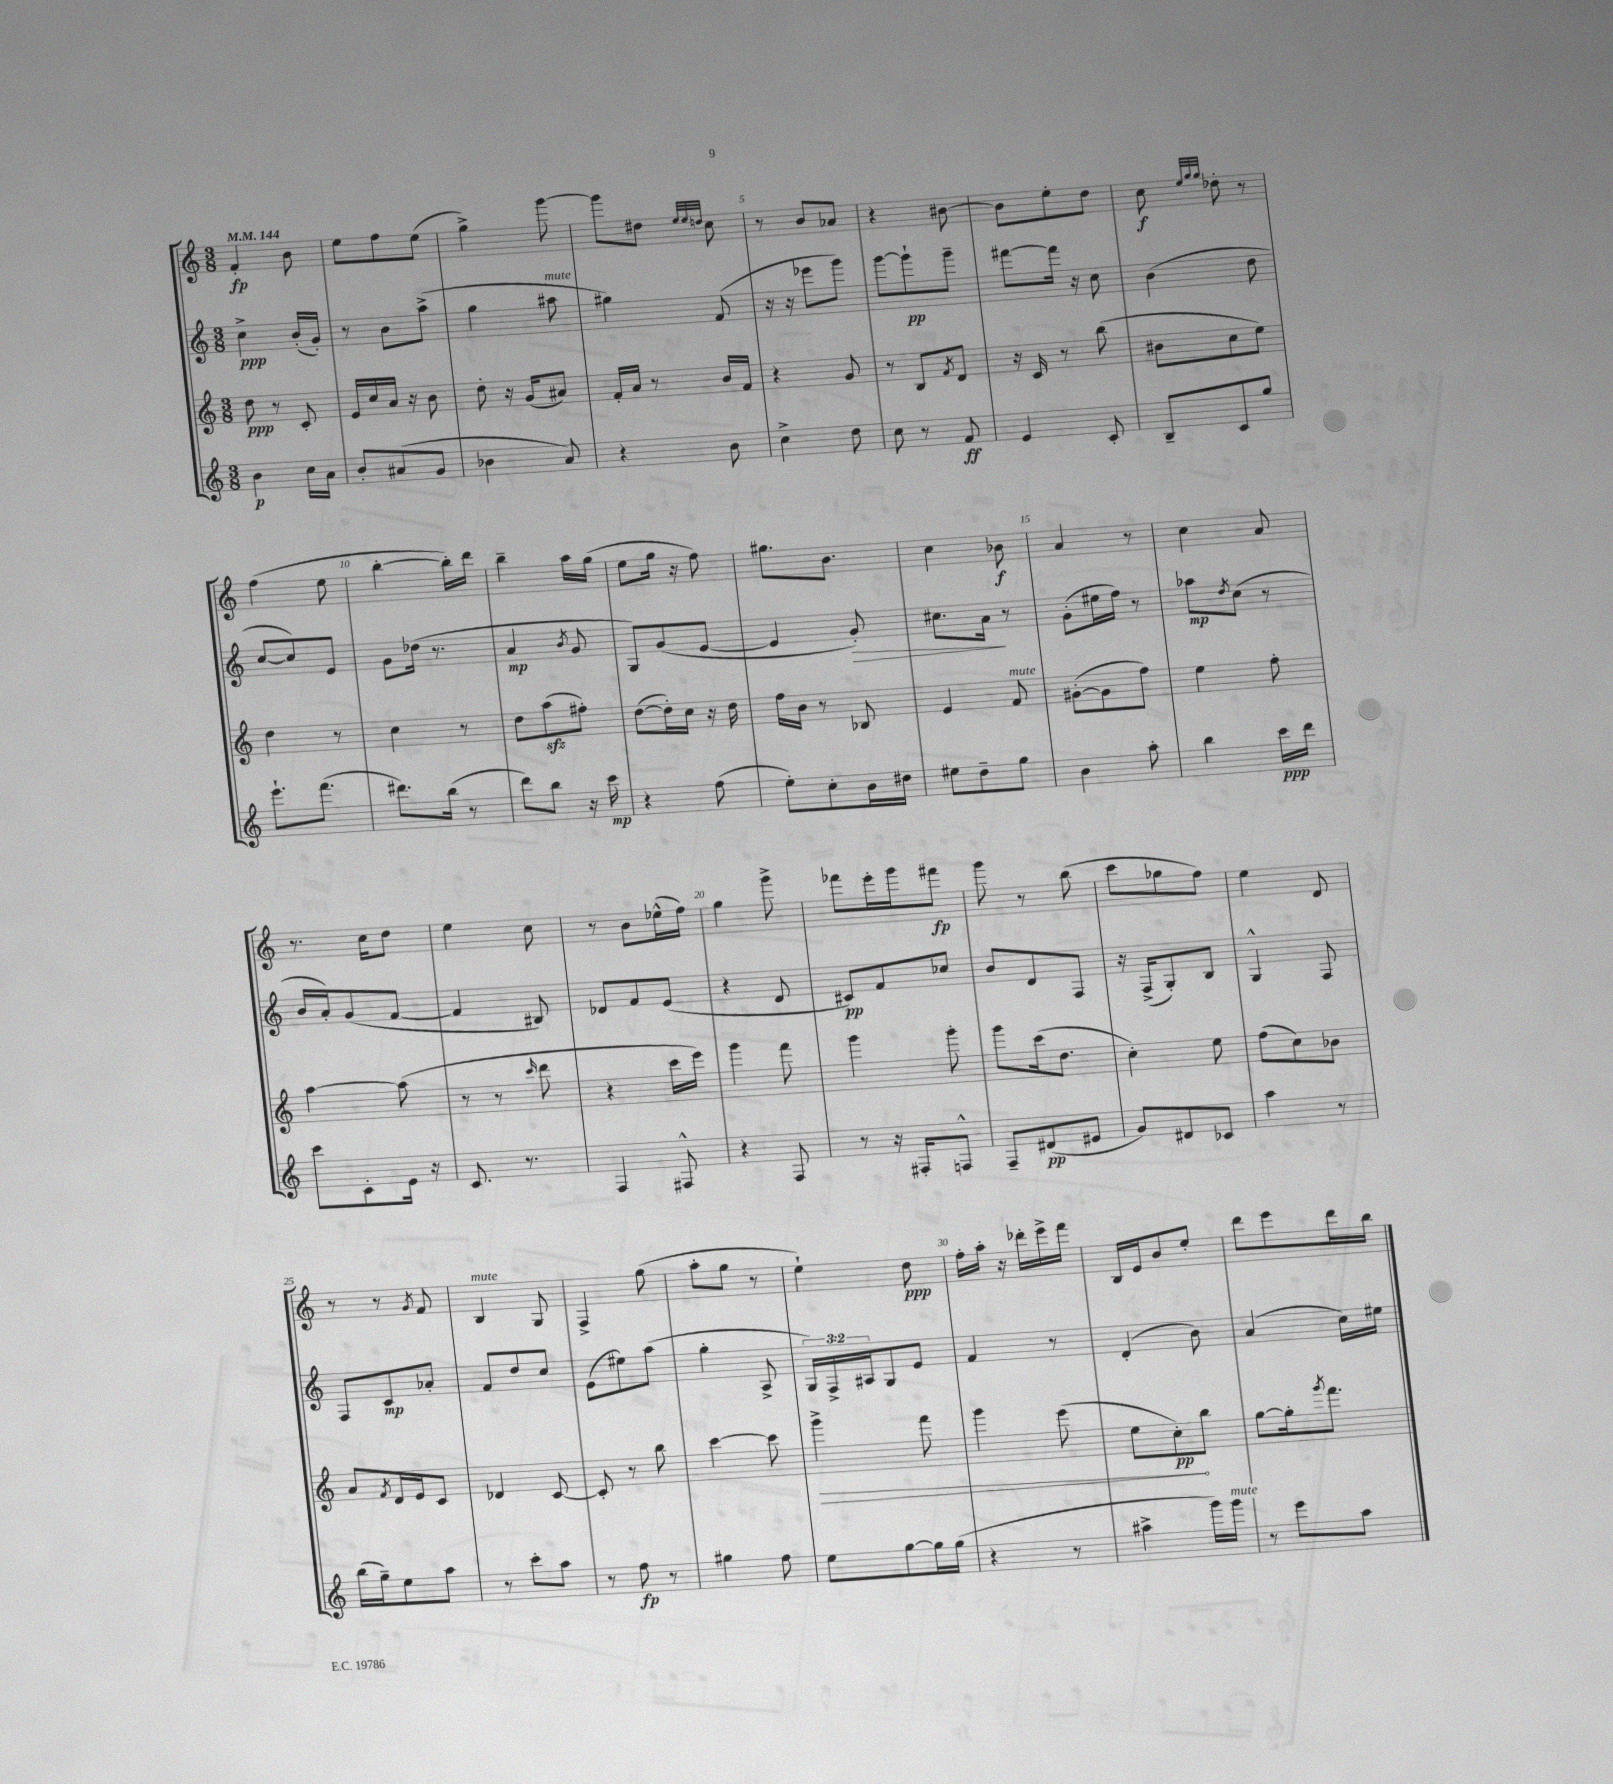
<<
\new StaffGroup <<
\new Staff = "s0" {
    \clef treble \key c \major \numericTimeSignature \time 3/8 \tempo 4 = 144
    f'4-.\fp b'8 |
    e''8 f''8 e''8( |
    g''4->) g'''8~ |
    g'''8 dis''8 \grace { e''32 e''32 d''32 } c''8 |
    r8 b'8 aes'8 |
    r4 bis'8~ |
    bis'8 e''8-. d''8 |
    c''8\f \grace { e''32 g''32 g''32 } des''8-. r8 |
    f''4( e''8 |
    b''4~-. b''16-.) d'''16 |
    b''4-- a''16 g''16( |
    e''8 g''16 r16 f''8) |
    gis''8. b'8. |
    c''4 bes'8\f |
    a'4 r8 |
    c''4 a'8 |
    r8. c''16 d''8 |
    e''4 c''8 |
    r8 b'8 ees''16-^( f''16) |
    g''4 g'''8-> |
    fes'''8 e'''16-. g'''16 fis'''8\fp |
    g'''8 r8 b''8( |
    c'''8 ges''8 f''8) |
    e''4 d'8 |
    r8 r8 \acciaccatura { g'8 } f'8 |
    b4^\markup { \italic "mute" } g8 |
    f4-> g''8( |
    a''8-. g''8 r8 |
    e''4-!) d''8\ppp |
    f''16-. a''16-. r16 des'''16-. e'''16-> f'''16 |
    b16 e'16 b'8 e''8-. |
    d'''8 e'''8 d'''16 b''16 \bar "|." |
}
\new Staff = "s1" {
    \clef treble \key c \major \numericTimeSignature \time 3/8 \override Staff.TupletNumber.text = #tuplet-number::calc-fraction-text
    c''4->\ppp b'16-.( g'16-.) |
    r8 b'8 a''8->( |
    g''4 ais''8^\markup { \italic "mute" } |
    gis''4) f'8( |
    r16 r16 ees'''8 g'''8) |
    g'''8~ g'''8-!\pp g'''8-- |
    fis'''8~ fis'''16 r16 c''8 |
    b'4( d''8 |
    c''8~ c''8) e'8 |
    g'8 des''16( r8. |
    a'4\mp \acciaccatura { b'8 } g'8 |
    g8) g'8( e'8~ |
    e'4 g'8-.\>) |
    cis''8. a'16\! r8 |
    g'8-.( eis''16 f''16) r8 |
    aes''8\mp \acciaccatura { d''8 } c''8( r8 |
    b'16 a'16-.) g'8( f'8~ |
    f'4 bis8) |
    des'8 f'8 e'8( |
    r4 d'8 |
    cis'8\pp) f'8 ces''8 |
    b'8 d'8 f8 |
    r16 f16->( g8-.) b8 |
    g4-^ f8 |
    f8 c'8\mp aes'8-. |
    f'8 d''8 c''8 |
    e'8( eis''8) a''8( |
    g''4-. a8-> |
    \tuplet 3/2 { g16) f16-> ais16 } g8 e'8 |
    f'4 r8 |
    d'4-.( b'8) |
    a'4( c''16) eis''16 \bar "|." |
}
\new Staff = "s2" {
    \clef treble \key c \major \numericTimeSignature \time 3/8
    d''8\ppp r8 c'8-. |
    e'16 c''16 a'16 r16 b'8 |
    d''8-. r16 g'16( ais'8) |
    f'16-. a'16 r8 b'16 f'16 |
    r4 g'8 |
    r8 b8 \acciaccatura { f'8 } d'8 |
    r16 c'16 r8 b''8( |
    bis'8 c''8 e''8) |
    d''4 r8 |
    c''4 r8 |
    d''8 a''8\sfz( fis''8-.) |
    d''8~( d''16-.) c''16 r16 d''16 |
    f''16 b'16 r8 bes8 |
    e'4 f'8^\markup { \italic "mute" } |
    gis'8~-.( gis'8 f''8) |
    e''4 f''8-. |
    a''4~ a''8( |
    r8 r8 \grace { c'''16 } d'''8 |
    r4 c'''16 e'''16) |
    g'''4 f'''8 |
    g'''4 g'''8-. |
    g'''8 c'''16( d''8. |
    c''4-.) e''8 |
    f''8( c''8) bes'8 |
    a'8 \acciaccatura { f'8 } d'16 e'16 c'8 |
    des'4 c'8~ |
    c'8-. r8 b''8 |
    c'''4~ c'''8 |
    \once \override Hairpin.circled-tip = ##t g'''4->\> f'''8 |
    g'''4 e'''8( |
    e''8 c''8-.\pp\!) b''8 |
    g''8~ g''16-. \acciaccatura { g'''8 } f'''8. \bar "|." |
}
\new Staff = "s3" {
    \clef treble \key c \major \numericTimeSignature \time 3/8
    b'4\p c''16 a'16 |
    b'8-. ais'8( g'8 |
    bes'4 a'8) |
    r4 b'8 |
    c''4-> d''8 |
    c''8 r8 f'8\ff |
    e'4 c'8-. |
    b8-- c'8 g''8 |
    e'''8.-! f'''8.( |
    dis'''8.) b''16( r8 |
    d'''8) b''8 r16 c'''16\mp |
    r4 f''8( |
    e''8-.) c''8-. b'16 dis''16 |
    eis''8 d''8-- g''8 |
    b'4 a''8-. |
    b''4 c'''16\ppp d'''16 |
    c'''8 c'8-. e'16 r16 |
    c'8. r8. |
    f4 fis8-^ |
    r4 f8 |
    r8 r16 fis16-. f8-^ |
    f8-- dis'8\pp( eis'8 |
    g'8) dis'8 ces'8 |
    a''4 r8 |
    b''16( g''16--) e''8 a''8 |
    r8 c'''8-. a''8 |
    r8 f''8\fp r8 |
    gis''4 f''8 |
    e''8 g''8~ g''16 g''16( |
    r4 r8 |
    ais''4-> g'''16) g'''16^\markup { \italic "mute" } |
    r8 e'''8 a''8 \bar "|." |
}
>>
>>
\layout { \context { \Score \override BarNumber.break-visibility = ##(#f #t #t) barNumberVisibility = #(every-nth-bar-number-visible 5) } }
